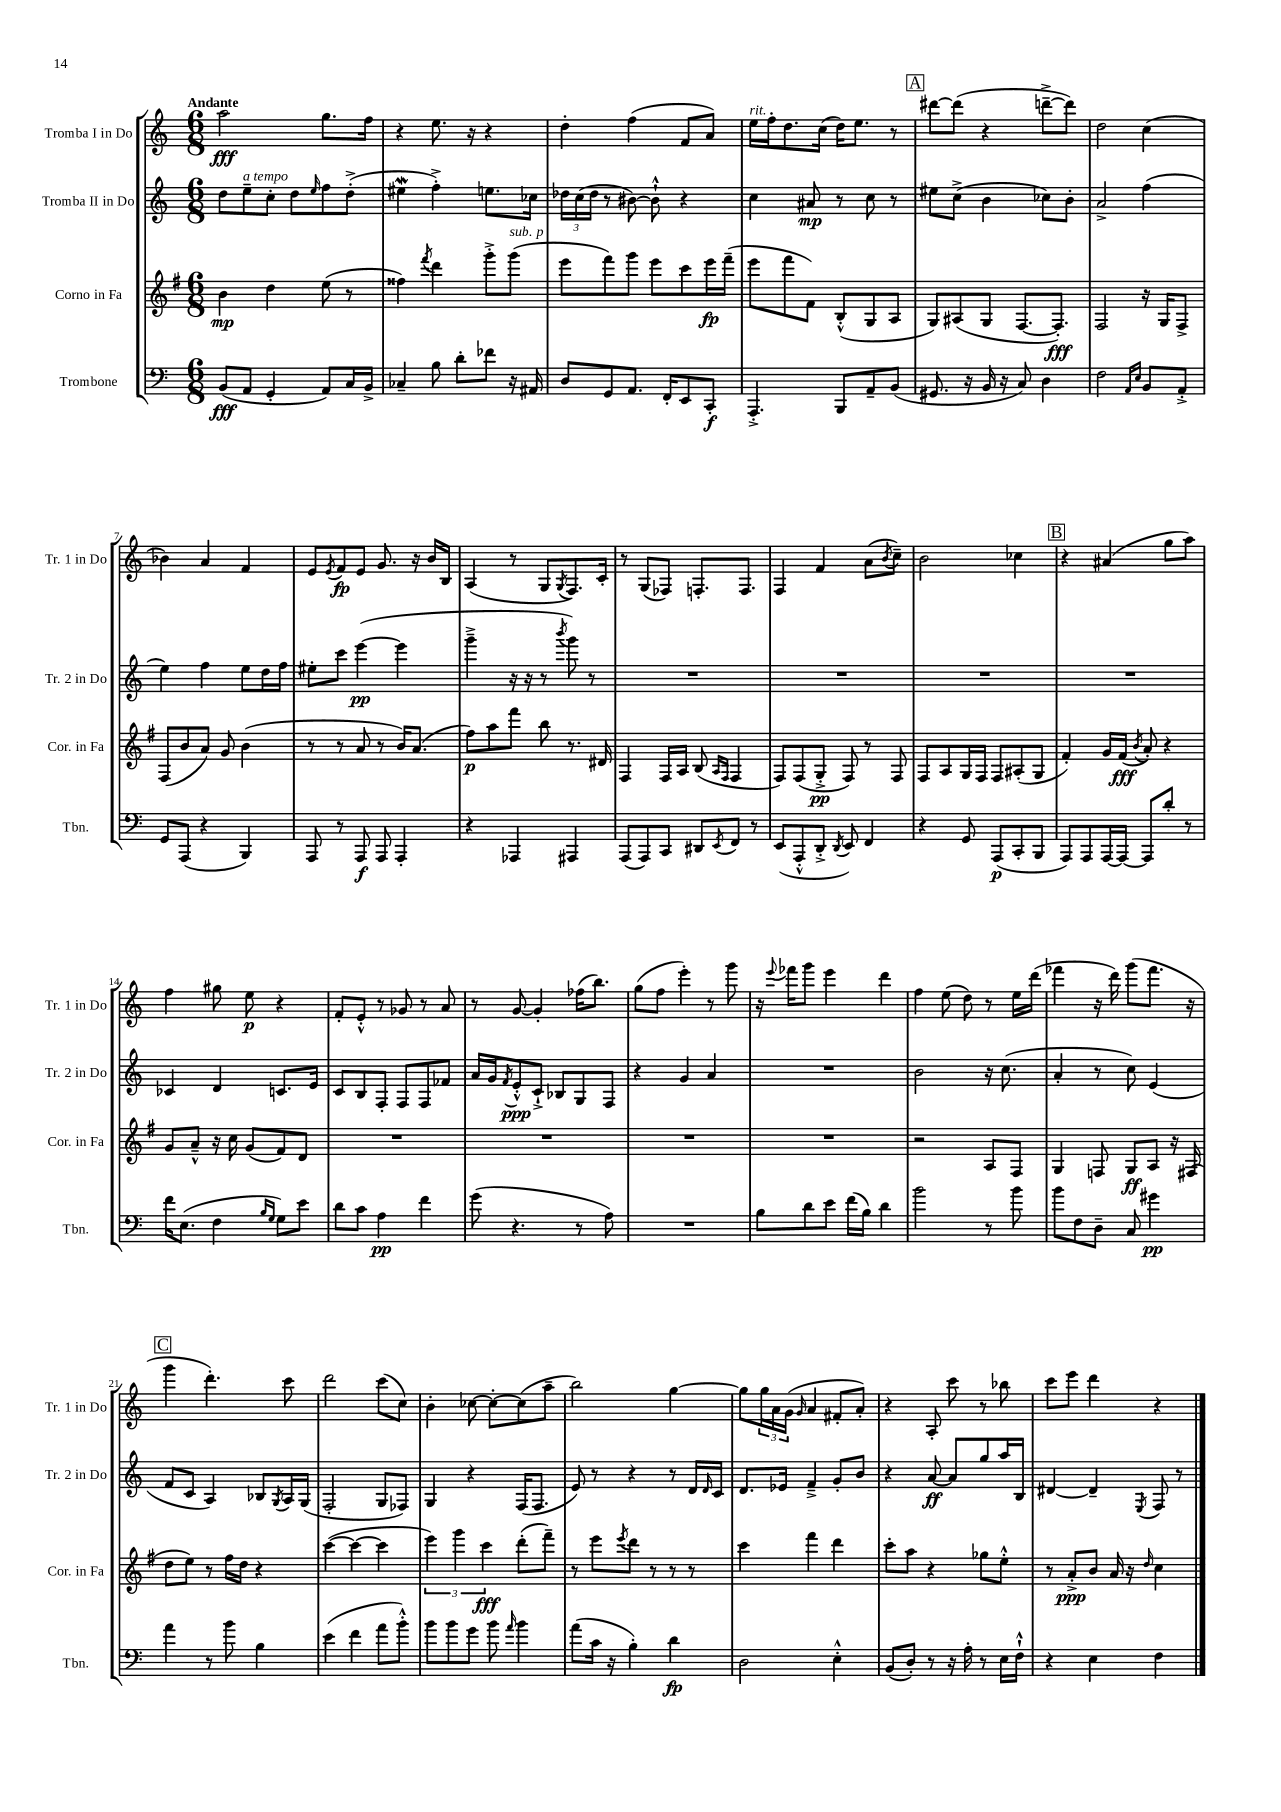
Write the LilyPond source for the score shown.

<<
\new StaffGroup <<
\new Staff = "s0" \with { instrumentName = "Tromba I in Do" shortInstrumentName = "Tr. 1 in Do" } {
    \clef treble \key c \major \numericTimeSignature \time 6/8 \tempo "Andante"
    a''2\fff g''8. f''16 |
    r4 e''8. r16 r4 |
    d''4-. f''4( f'8 a'8) |
    e''16^\markup { \italic "rit." } f''16-. d''8. c''16( d''16) e''8. r8 |
    \mark \markup { \box "A" } dis'''8~ dis'''8( r4 d'''8~---> d'''8) |
    d''2 c''4( |
    bes'4) a'4 f'4 |
    e'8 \acciaccatura { e'8 } f'8\fp e'8 g'8. r16 b'16 b16 |
    a4( r8 g8 \acciaccatura { g8 } f8.) c'16-. |
    r8 g8( fes8) f8.-. f8. |
    f4 f'4 a'8( \acciaccatura { b'8 } c''8--) |
    b'2 ces''4 |
    \mark \markup { \box "B" } r4 ais'4( g''8 a''8) |
    f''4 gis''8 e''8\p r4 |
    f'8-. e'8-.-^ r8 ges'8 r8 a'8 |
    r8 g'8~ g'4-. fes''16( b''8.) |
    g''8( f''8 e'''4-.) r8 g'''8 |
    r16 \appoggiatura { e'''8 } fes'''16 g'''8 e'''4 d'''4 |
    f''4 e''8( d''8) r8 e''16 d'''16( |
    fes'''4 r16 d'''16) g'''8( fes'''8. r16 |
    \mark \markup { \box "C" } g'''4 d'''4.-.) c'''8 |
    d'''2 c'''8( c''8) |
    b'4-. ces''8~ ces''8~-. ces''8( a''8-- |
    b''2) g''4~ |
    g''8 \tuplet 3/2 { g''16 a'16 g'16( } \grace { g'16 } a'4 fis'8-. a'8-.) |
    r4 a8-. c'''8 r8 bes''8 |
    c'''8 e'''8 d'''4 r4 \bar "|." |
}
\new Staff = "s1" \with { instrumentName = "Tromba II in Do" shortInstrumentName = "Tr. 2 in Do" } {
    \clef treble \key c \major \numericTimeSignature \time 6/8
    d''8 e''8--^\markup { \italic "a tempo" } c''8-. d''8 \grace { e''16 } f''8 d''8-.->( |
    eis''4\mordent f''4-.->) e''8. ces''16 |
    \tuplet 3/2 { des''16 c''16( des''16 } r8 bis'8~) bis'8-!-^ r4 |
    c''4 ais'8\mp r8 c''8 r8 |
    \mark \markup { \box "A" } eis''8 c''8->( b'4 ces''8) b'8-. |
    a'2-> f''4( |
    e''4) f''4 e''8 d''16 f''16 |
    eis''8-. c'''8 e'''4~\pp( e'''4 |
    g'''4---> r16 r16 r8 \acciaccatura { b'''8 } g'''8) r8 |
    R2. |
    R2. |
    R2. |
    \mark \markup { \box "B" } R2. |
    ces'4 d'4 c'8. e'16 |
    c'8 b8 f8-. f8 f8 fes'8 |
    a'16 g'16 \acciaccatura { f'8 } e'8-.-^\ppp c'8-!-> bes8 g8 f8 |
    r4 g'4 a'4 |
    R2. |
    b'2 r16 c''8.( |
    a'4-. r8 c''8) e'4( |
    \mark \markup { \box "C" } f'8 c'8 a4) bes8 \acciaccatura { g8 } a16 g16( |
    f2-. g8 fes8) |
    g4 r4 f16( f8. |
    e'8) r8 r4 r8 d'16 \grace { d'16 } c'16 |
    d'8. ees'16 f'4---> g'8-. b'8 |
    r4 a'8~\ff a'8 g''8 a''16 b16 |
    dis'4~ dis'4-- \acciaccatura { e8 } f8 r8 \bar "|." |
}
\new Staff = "s2" \with { instrumentName = "Corno in Fa" shortInstrumentName = "Cor. in Fa" } {
    \clef treble \key g \major \numericTimeSignature \time 6/8
    b'4\mp d''4 e''8( r8 |
    fisis''4) \acciaccatura { fis'''8 } d'''4 g'''8-.-> g'''8^\markup { \italic "sub. p" }( |
    e'''8 fis'''8) g'''8 e'''8 c'''8 e'''16\fp fis'''16--( |
    e'''8 fis'''8 fis'8) b8-.-^( g8 a8 |
    \mark \markup { \box "A" } g8) ais8( g8 fis8.~ fis8.-.\fff) |
    fis2 r16 g16 fis8-> |
    fis8( b'8 a'8) g'8 b'4( |
    r8 r8 a'8 r8 b'16) a'8.( |
    fis''8\p) a''8 fis'''8 b''8 r8. dis'16 |
    fis4 fis16 a16 b8( \grace { a16 fis16 } fis4 |
    fis8) fis8( g8-.->\pp fis8) r8 fis8 |
    fis8 a8 g16 fis16 fis8 ais8-.( g8 |
    \mark \markup { \box "B" } fis'4-.) g'16 fis'16\fff( \acciaccatura { b'8 } a'8-.) r4 |
    g'8 a'8---^ r16 c''16 g'8( fis'8) d'8 |
    R2. |
    R2. |
    R2. |
    R2. |
    r2 a8 fis8 |
    g4 f8 g8\ff a8 r16 fis16( |
    \mark \markup { \box "C" } d''8 e''8) r8 fis''16 d''16 r4 |
    c'''4~( c'''4~ c'''4 |
    \tuplet 3/2 { e'''4) g'''4 c'''4\fff } d'''8-.( fis'''8--) |
    r8 e'''8 \acciaccatura { e'''8 } d'''8 r8 r8 r8 |
    c'''4 fis'''4 d'''4 |
    c'''8-. a''8 r4 ges''8 e''8-.-^ |
    r8 a'8-.->\ppp b'8 a'16 r16 \grace { d''16 } c''4 \bar "|." |
}
\new Staff = "s3" \with { instrumentName = "Trombone" shortInstrumentName = "Tbn." } {
    \clef bass \key c \major \numericTimeSignature \time 6/8
    b,8\fff( a,8 g,4-. a,8) c16 b,16-> |
    ces4-- b8 d'8-. fes'8 r16 ais,16 |
    d8 g,8 a,8. f,16-. e,8 c,8-.\f |
    a,,4.-.-> b,,8 a,8-- b,8( |
    \mark \markup { \box "A" } gis,8. r16 b,16 r16 c8) d4 |
    f2 \grace { a,16 e16 } b,8 a,8-.-> |
    g,8 a,,8( r4 b,,4) |
    a,,8 r8 a,,8\f a,,8 a,,4-. |
    r4 aes,,4 ais,,4 |
    a,,8( a,,8) c,8 dis,8 \acciaccatura { e,8 } f,8 r8 |
    e,8( a,,8-.-^ d,8-.-> \acciaccatura { d,8 } e,8) f,4 |
    r4 g,8 a,,8\p( c,8-. b,,8 |
    \mark \markup { \box "B" } a,,8) a,,8 a,,16~ a,,16~ a,,8 d'8-. r8 |
    f'16 e8.( f4 \grace { b16 g16 } g8) e'8 |
    d'8 c'8 a4\pp f'4 |
    g'8( r4. r8 a8) |
    R2. |
    b8 d'8 e'8 f'16( b16) d'4 |
    b'2 r8 b'8 |
    b'8 f8 d8-- c8 gis'4\pp |
    \mark \markup { \box "C" } a'4 r8 b'8 b4 |
    e'4( f'4 a'8 b'8-.-^) |
    b'8 b'8 g'8 b'8 \grace { a'16 } b'4 |
    a'8( c'16 r16 b4-.) d'4\fp |
    d2 e4-.-^ |
    b,8( d8-.) r8 r16 a16-. r8 e16 f16-!-^ |
    r4 e4 f4 \bar "|." |
}
>>
>>
